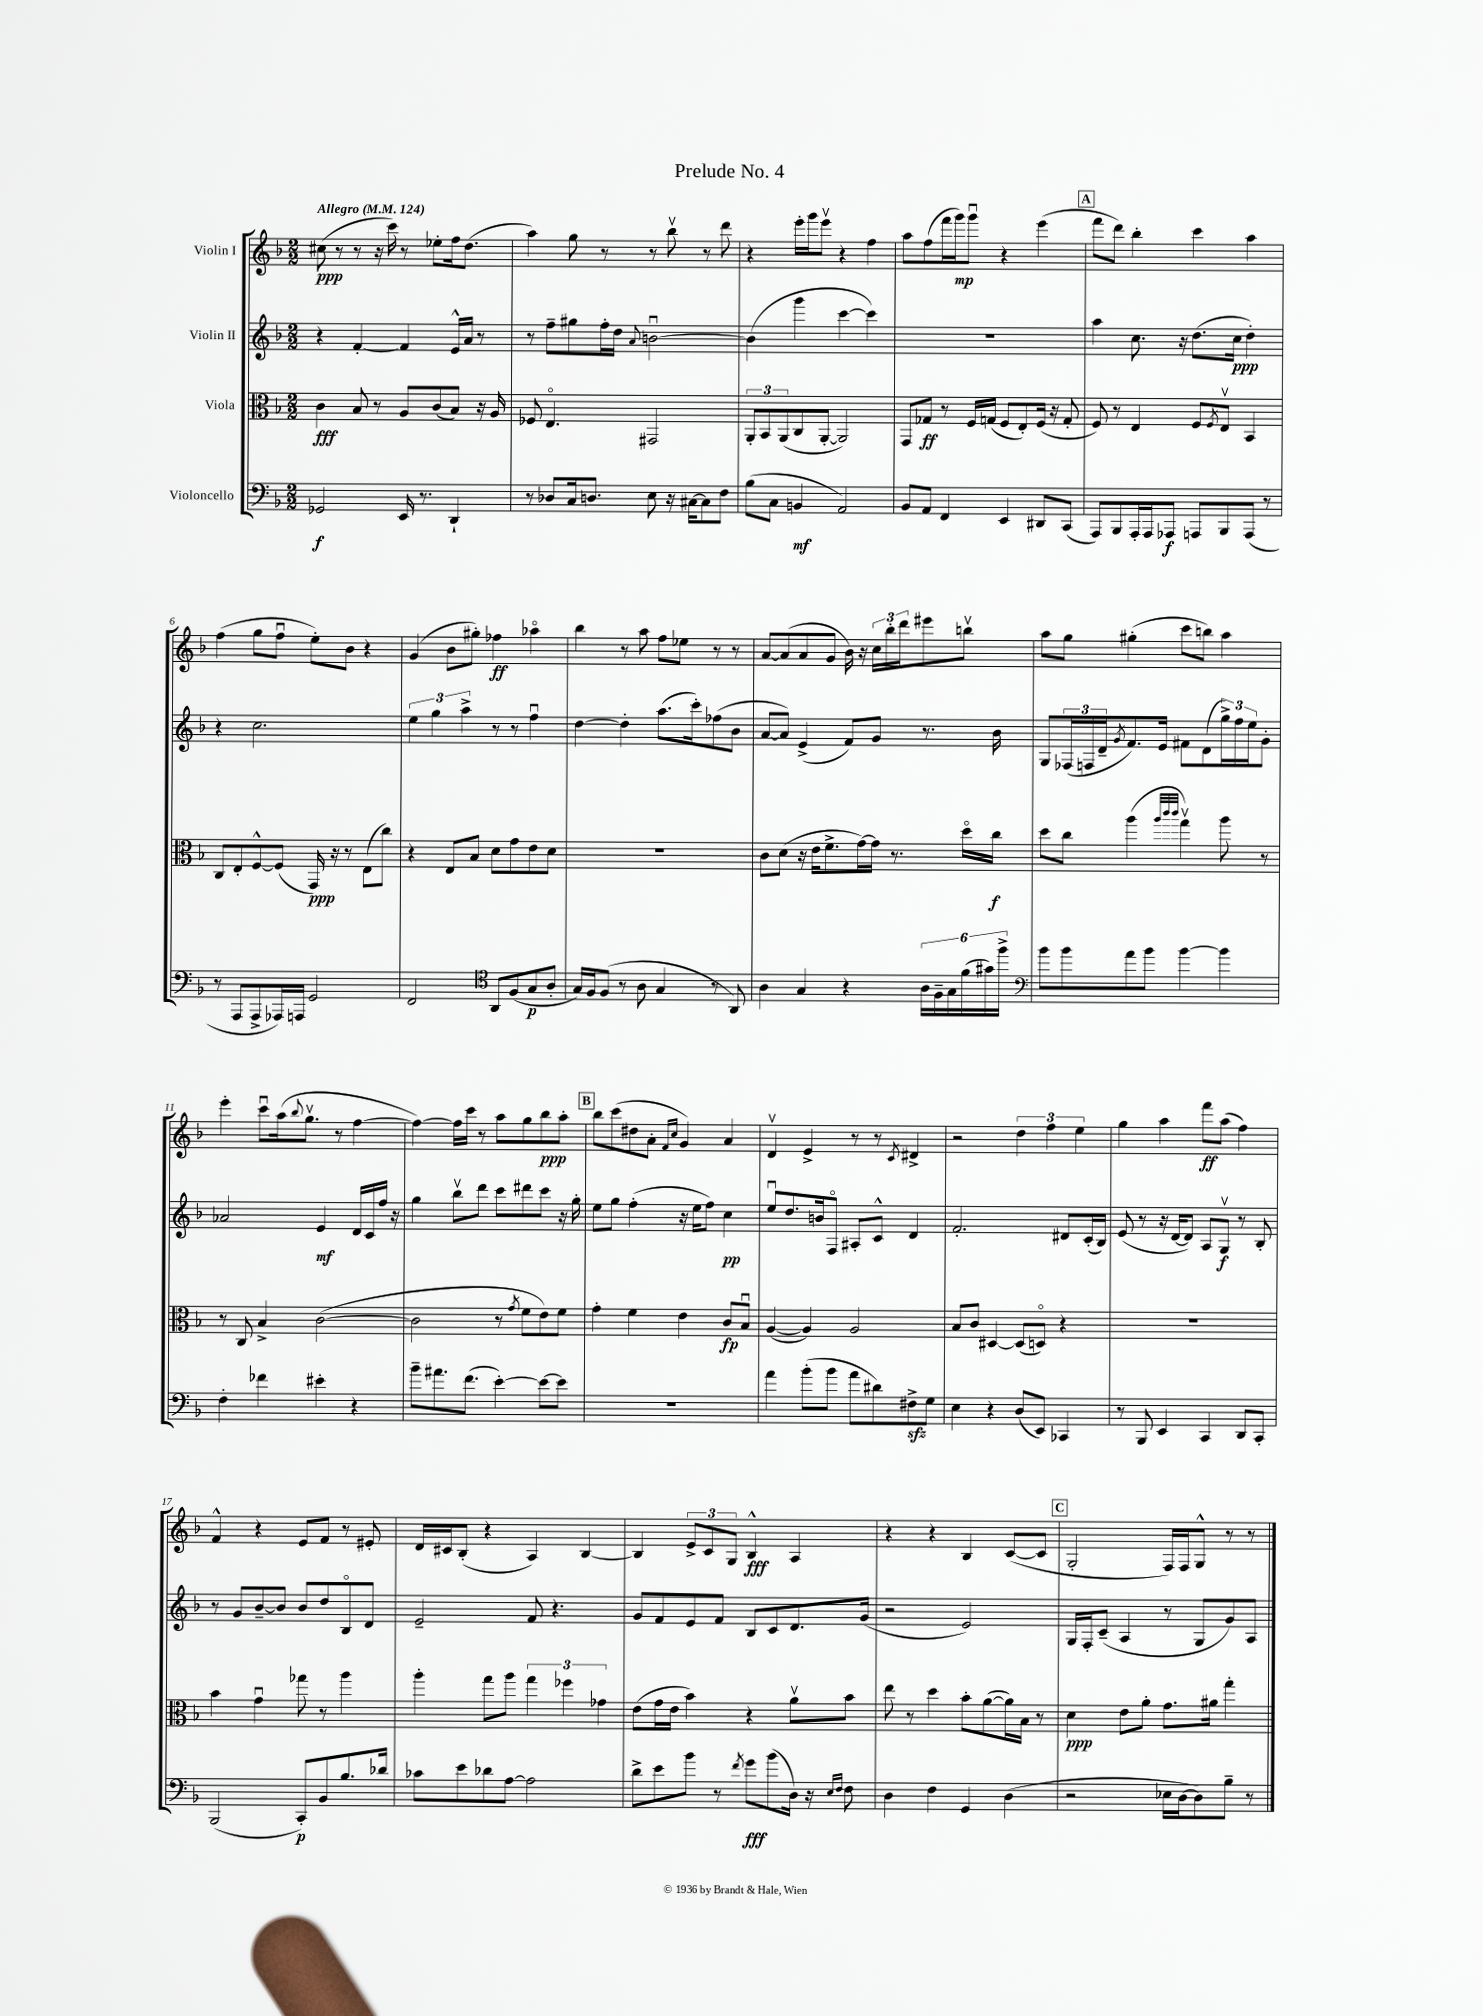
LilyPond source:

\header { title = "Prelude No. 4" }
<<
\new StaffGroup <<
\new Staff = "s0" \with { instrumentName = "Violin I" } {
    \clef treble \key f \major \numericTimeSignature \time 2/2 \tempo "Allegro" 4 = 124
    cis''8\ppp( r8 r8 r16 c'''16) r8 ees''8-. f''16 d''8.( |
    a''4) g''8 r8 r8 bes''8\upbow r8 d'''8 |
    r4 e'''16-. g'''16 e'''8\upbow r4 f''4 |
    a''8 f''8( f'''16 g'''16\mp) g'''8\downbow r4 e'''4( |
    \mark \markup { \box "A" } f'''8 d'''8) bes''4-. c'''4 a''4 |
    f''4( g''8 f''8\downbow e''8-.) bes'8 r4 |
    g'4( bes'8 gis''8-.) fes''4\ff aes''4\flageolet |
    bes''4 r8 a''8 f''8 ees''8 r8 r8 |
    a'8~ a'8( a'8 g'8 bes'16) r16 \tuplet 3/2 { c''16 bes''16-. d'''16 } eis'''8 b''8\upbow |
    a''8 g''8 gis''4-.( c'''8 b''8) a''4 |
    e'''4-. c'''8\downbow a''16( \appoggiatura { bes''8 } g''8.\upbow r8 f''4~ |
    f''4~) f''16 c'''16 r8 a''8 g''8 bes''8\ppp a''8-. |
    \mark \markup { \box "B" } bes''8 c'''8( dis''8 a'8-. \grace { f'16 c''16 } g'4) a'4 |
    d'4\upbow e'4-> r8 r8 \acciaccatura { c'8 } dis'4-> |
    r2 \tuplet 3/2 { d''4 f''4 e''4 } |
    g''4 a''4 f'''8\ff a''8( f''4) |
    f'4-^ r4 e'8 f'8 r8 eis'8-. |
    d'16 cis'16 bes8-.( r4 a4) bes4~ |
    bes4 \tuplet 3/2 { e'8-> c'8 g8 } bes4-^\fff a4 |
    r4 r4 bes4 c'8~( c'8 |
    \mark \markup { \box "C" } g2-. f16) f16 g8-^ r8 r8 \bar "|." |
}
\new Staff = "s1" \with { instrumentName = "Violin II" } {
    \clef treble \key f \major \numericTimeSignature \time 2/2
    r4 f'4~-. f'4 e'16-^ a'16 r8 |
    r8 f''8-- gis''8 f''16-. d''16 \appoggiatura { a'8 } b'2~\downbow |
    b'4( g'''4 c'''4~ c'''4) |
    R1 |
    \mark \markup { \box "A" } a''4 c''8. r16 d''8.( c''16\ppp d''4-.) |
    r4 c''2. |
    \tuplet 3/2 { e''4 g''4 a''4-> } r8 r8 f''4\downbow |
    d''4~ d''4-. a''8.( c'''16-.) fes''8( bes'8 |
    a'8~ a'8) e'4->( f'8) g'8 r8. bes'16 |
    g8 \tuplet 3/2 { fes16( f16 d'16-- } \acciaccatura { g'8 } f'8.) e'16 fis'8 d'8( \tuplet 3/2 { g''16->) f''16 e''16 } g'8-. |
    aes'2 e'4\mf d'16 c'16 f''16 r16 |
    g''4 bes''8\upbow d'''8 c'''8 dis'''8 c'''8 r16 g''16-. |
    \mark \markup { \box "B" } e''8 g''8 f''4-.( r16 e''16 f''8) c''4\pp |
    e''8\downbow d''8. b'16 f8\flageolet ais8-. c'8-^ d'4 |
    f'2.-. dis'8 c'16-.( bes16) |
    e'8( r8 r16 d'16~ d'8) a8 g8\upbow\f r8 bes8-. |
    r8 g'8 bes'8~-- bes'8 bes'8 d''8 bes8\flageolet d'8 |
    e'2-- f'8 r4. |
    g'8 f'8 e'8 f'8 bes8 c'8 d'8. g'16( |
    r2 e'2) |
    \mark \markup { \box "C" } g16 f16-. c'8--( a4 r8 g8 g'8) a8 \bar "|." |
}
\new Staff = "s2" \with { instrumentName = "Viola" } {
    \clef alto \key f \major \numericTimeSignature \time 2/2
    c'4\fff bes8 r8 a8 c'8( bes8) r16 a16 |
    fes8 e4.\flageolet gis,2 |
    \tuplet 3/2 { a,8-. bes,8 a,8( } c8 a,8~-. a,2) |
    g,8 ges8\ff r8 f16 g16( f8 e8-.) f16( r16 g8-. |
    \mark \markup { \box "A" } f8) r8 e4 f8 \acciaccatura { f8 } e8\upbow bes,4 |
    c8 e8-. f8~-^ f8( g,16\ppp) r16 r8 e8( c''8) |
    r4 e8 bes8 d'8 g'8 e'8 d'8 |
    R1 |
    c'8 d'8( r16 e'16 f'8.-> g'16~) g'16 r8. d''16\flageolet c''16\f |
    d''8 c''8 a''4( \grace { a''32 c'''32 c'''32 } g''4\upbow) a''8 r8 |
    r8 c8 bes4-> c'2~( |
    c'2 r8 \acciaccatura { g'8 } f'8 e'8) f'8 |
    \mark \markup { \box "B" } g'4-. f'4 e'4 c'8\fp bes8\downbow |
    a4~( a4) a2 |
    bes8 c'8 dis4~ dis8( d8\flageolet) r4 |
    R1 |
    bes'4 g'4\downbow ges''8 r8 a''4 |
    a''4-. g''8 a''8 \tuplet 3/2 { g''4 fes''4 ges'4 } |
    e'8( g'16 e'16 bes'4) r4 a'8\upbow bes'8 |
    e''8 r8 d''4 bes'8-. a'8~( a'16) bes16 r8 |
    \mark \markup { \box "C" } d'4\ppp e'8 a'8-. g'8. ais'16 g''4-. \bar "|." |
}
\new Staff = "s3" \with { instrumentName = "Violoncello" } {
    \clef bass \key f \major \numericTimeSignature \time 2/2
    ges,2\f e,16 r8. d,4-! |
    r8 des8 c16 d8. e8 r16 cis16~ cis8 f8 |
    bes8( c8 b,4\mf a,2) |
    bes,8 a,8 f,4 e,4 dis,8 c,8( |
    \mark \markup { \box "A" } a,,8) bes,,8 a,,16-. a,,16 aes,,8\f a,,8 bes,,8 a,,8( r8 |
    r8 a,,8 a,,8-> aes,,16) a,,16 g,2 |
    f,2 \clef tenor a,8 f8( g8\p a8-. |
    g16) f16 f8( r8 a8 g4 r8 a,8) |
    a4 g4 r4 \tuplet 6/4 { a16 f16-- g16 f'16( gis'16) f''16-> } |
    \clef bass bes'8 bes'8 a'8 bes'8 bes'4~ bes'4 |
    f4-. fes'4 eis'4-. r4 |
    bes'8-- ais'8. f'8.( e'4~-.) e'8~ e'8 |
    \mark \markup { \box "B" } R1 |
    a'4 bes'8-.( bes'8 a'8 dis'8) fis8->\sfz g8 |
    e4 r4 d8( e,8) ces,4 |
    r8 bes,,8 e,4 c,4 d,8 c,8-. |
    bes,,2( c,8-.\p) bes,8 bes8. des'16 |
    ces'8 e'8 des'8 a8~ a2 |
    d'8-> e'8 bes'8 r8 \acciaccatura { f'8 } g'8\fff bes'8( d16) r16 \grace { e16 f16 } f8 |
    d4 f4 g,4 d4( |
    \mark \markup { \box "C" } r2 ees16 d16~ d8) bes8-- r8 \bar "|." |
}
>>
>>
